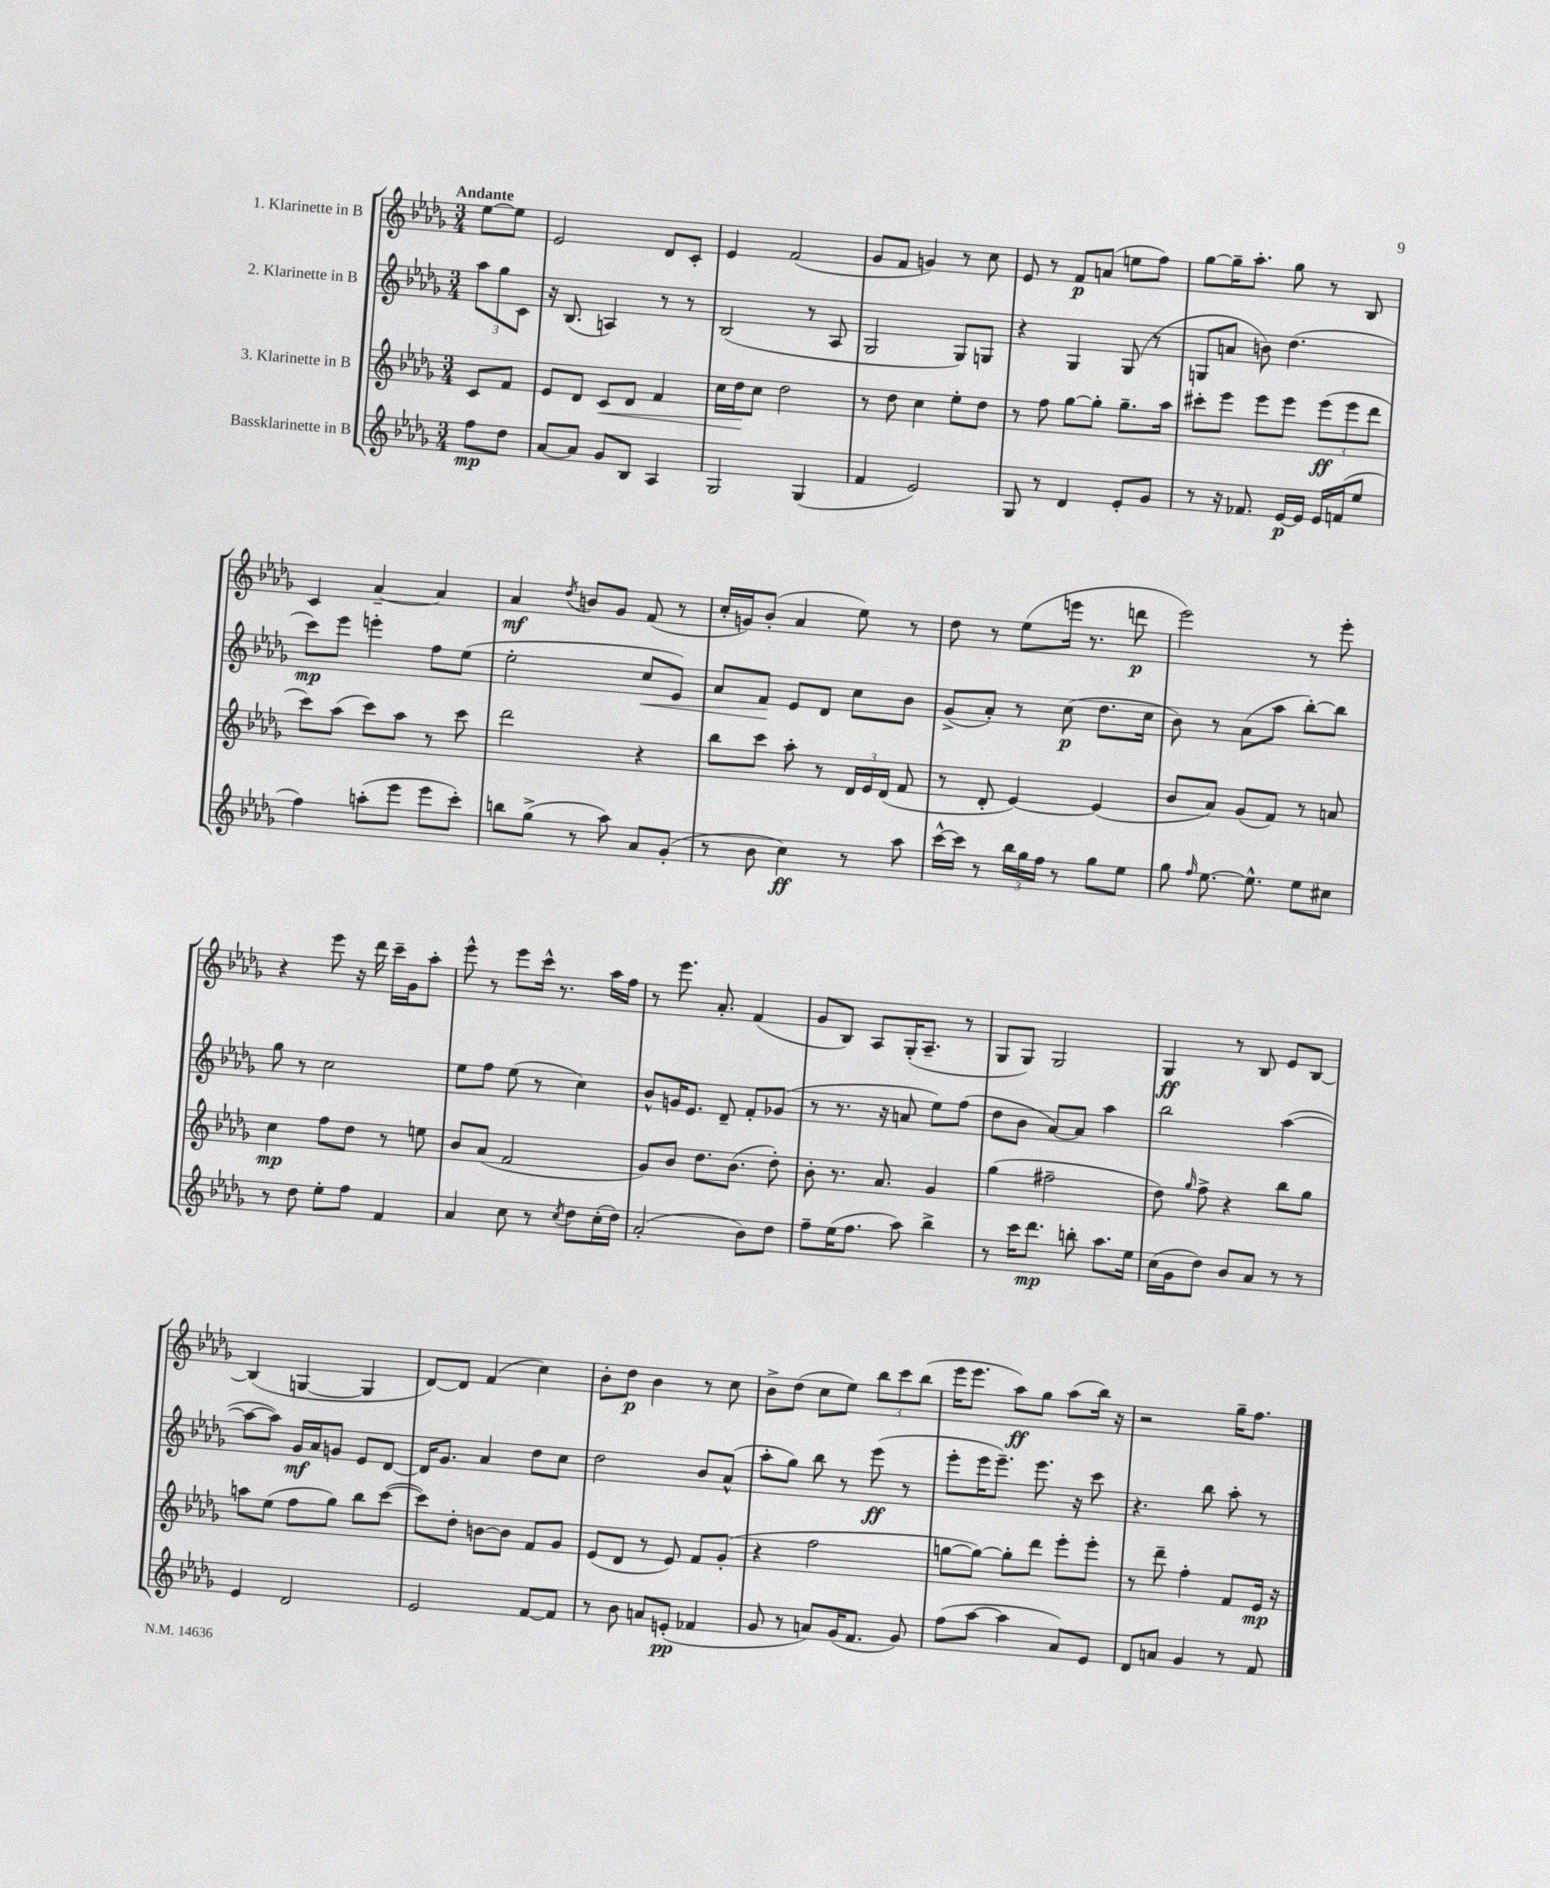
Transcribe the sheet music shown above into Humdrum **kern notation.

**kern	**kern	**kern	**kern
*staff4	*staff3	*staff2	*staff1
*clefG2	*clefG2	*clefG2	*clefG2
*k[b-e-a-d-g-]	*k[b-e-a-d-g-]	*k[b-e-a-d-g-]	*k[b-e-a-d-g-]
*M3/4	*M3/4	*M3/4	*M3/4
8ff	8c	12aa-	[8ee-
.	.	12gg-	.
8dd-	8f	.	8ee-]
.	.	12c	.
=	=	=	=
[8a-	8e-	16r	2e-
.	.	(8.B-	.
8a-]	8d-	.	.
8g-	8c	4A)	.
8B-	8d-	.	.
4A-	4f	8r	8d-
.	.	8r	8c'
=	=	=	=
2G-	16cc	(2B-	4e-
.	16dd-	.	.
.	8cc	.	.
.	2dd-	.	(2f
(4G-	.	8r	.
.	.	8A-	.
=	=	=	=
4f	8r	2G-	8g-
.	8dd-	.	8f
2e-)	4cc	.	4g)
.	8ee-'	8G-)	8r
.	8dd-	8G	8cc
=	=	=	=
8G-	8r	4r	8e-
8r	8ff	.	8r
4d-	[8gg-	4G-	8f
.	8gg-']	.	(8a
8e-'	8.gg-~	(8G-	8ee
8g-	.	8r	8ff)
.	16aa-	.	.
=	=	=	=
8r	8ccc#'	8G	[8gg-
16r	8eee-	8a	16gg-~]
8.f-	.	.	8.aa-'
.	8eee-	8b)	.
[16e-	8eee-	(4.dd-	8gg-
16e-]	.	.	.
16e-	(12eee-	.	8r
(16f	.	.	.
.	12eee-	.	.
8ee-	.	.	8B-
.	12ddd-	.	.
=	=	=	=
4ff)	8ccc)	8ccc)	4c
.	(8aa-	8eee-	.
(8aa'	8ccc)	4eee'	[4a-~
8eee-	8aa-	.	.
8eee-	8r	8ff	4a-]
8ccc')	8ccc	(8ee-	.
=	=	=	=
8bb	2ddd-	2ee-'	4a-
(8gg-^	.	.	.
.	.	.	8qdd-
8r	.	.	8b
8aa-)	.	.	8g-
8a-	4r	8cc	(8f
(8g-'	.	8e-)	8r
=	=	=	=
8r	8bb-	8a-	16cc'
.	.	.	16g)
8b-	8ccc	8f	(8b-'
4cc)	8aa-'	8e-	4a-
.	8r	8d-	.
8r	24d-	8cc	8ee-)
.	24e-	.	.
.	(24d-	.	.
8aa-	8f	8b-	8r
=	=	=	=
[16ccc^^	8r	(8g-^	8dd-
16ccc]	.	.	.
8r	8d-'	8a-')	8r
24bb-	[4e-)	8r	(8ee-
24gg-	.	.	.
24ff	.	.	.
8r	.	(8cc	16eee
.	.	.	8.r
8gg-	(4e-]	8.dd-	.
8ee-	.	.	8ddd
.	.	16cc	.
=	=	=	=
8gg-	8b-	8b-)	2eee-)
16qqff	.	.	.
[8.ee-	8a-)	8r	.
.	(8g-	(8a-	.
8.ee-^^]	.	.	.
.	8f)	8aa-	.
8ee-	8r	[8bb-')	8r
8cc#	8a	8bb-]	8eee-'
=	=	=	=
8r	4cc	8gg-	4r
8dd-	.	8r	.
8ee-'	8ff	2cc	8eee-
8ff	8dd-	.	16r
.	.	.	16ddd-
4f	8r	.	16ccc~
.	.	.	16g-
.	8ee	.	8aa-'
=	=	=	=
4a-	8b-	8ee-	8eee-^^
.	(8a-	8ff	8r
8cc	2f	(8ee-	8eee-
8r	.	8r	16ccc^^
.	.	.	8.r
8qcc	.	.	.
8dd-	.	4cc)	.
(16cc'	.	.	16aa-
16dd-)	.	.	16ff
=	=	=	=
(2a-'	8g-)	8b-^^	8r
.	8b-	16g	8.eee-
.	.	8.e-	.
.	8.dd-	.	.
.	.	.	8.a-'
.	.	8d-~	.
.	(8.b-	.	.
8b-)	.	8f'	(4f
8dd-	8dd-')	(8g-	.
=	=	=	=
8ff~	8b-'	8r	8g-
(16ee-	8.r	8.r	8B-)
8.ff	.	.	.
.	.	.	8A-
.	8.a-	16r	.
8aa-)	.	8a	(16G-'
.	.	.	8.A-~
4bb-^	4g-	8ee-)	.
.	.	(8ff	8r
=	=	=	=
8r	(4gg-	8dd-	8G-
16ccc	.	8b-	8G-)
8.ddd-	.	.	.
.	2ff#~	[8a-)	2G-
8bb'	.	8a-]	.
8.aa-	.	4aa-	.
16ee-	.	.	.
=	=	=	=
(16cc	8dd-)	2bb-	4G-
16g-	.	.	.
.	16qqgg-	.	.
8dd-)	8ff^	.	.
8b-	4r	.	8r
8a-	.	.	8B-
8r	8bb-	([4aa-	8e-
8r	8gg-	.	[8B-
=	=	=	=
4e-	8aa	8aa-_	(4B-]
.	(8ee-	8aa-])	.
2d-	8ff	16g-	[4G
.	.	16a-	.
.	8gg-)	8g	.
.	8bb-	8e-	4G]
.	([8ccc	[8d-	.
=	=	=	=
2e-	8ccc])	16d-]	[8d-)
.	.	8.g-	.
.	8dd-'	.	8d-]
.	[8b	4a-	(4f
.	8b]	.	.
[8f	8f	8dd-	4cc)
8f]	8g-	8cc	.
=	=	=	=
8r	(8e-	2dd-	8b-'
8b-	8d-	.	8dd-
8a	8r	.	4b-
(8e'	8e-)	.	.
4f-	8f	8b-	8r
.	(8g-'	(8a-^^	8cc
=	=	=	=
8g-	4r	8aa-'	8b-^
8r	.	8gg-)	(8dd-
8a)	2ff	8bb-	8cc
(16g-	.	8r	8ee-)
8.f	.	.	.
.	.	(8eee-	12bb-
.	.	.	12ccc
8g-)	.	8r	.
.	.	.	(12bb-
=	=	=	=
(8ff	[8gg	8eee-'	16eee-
.	.	.	8.eee-
[8aa-	8gg_)	16eee-	.
.	.	8.eee-~)	.
4aa-]	8gg']	.	8aa-)
.	8ddd-	8.eee-	8gg-
8a-)	8eee-'	.	(8aa-
.	.	16r	.
8e-	8eee-'	8ccc	16bb-)
.	.	.	16r
=	=	=	=
8d-	8r	4.r	2r
8a	8ddd-~	.	.
4g-	4ff'	.	.
.	.	8bb-	.
8r	8f	8aa-'	16gg-~
.	.	.	8.ff
8f	16e-	8r	.
.	16r	.	.
==	==	==	==
*-	*-	*-	*-
